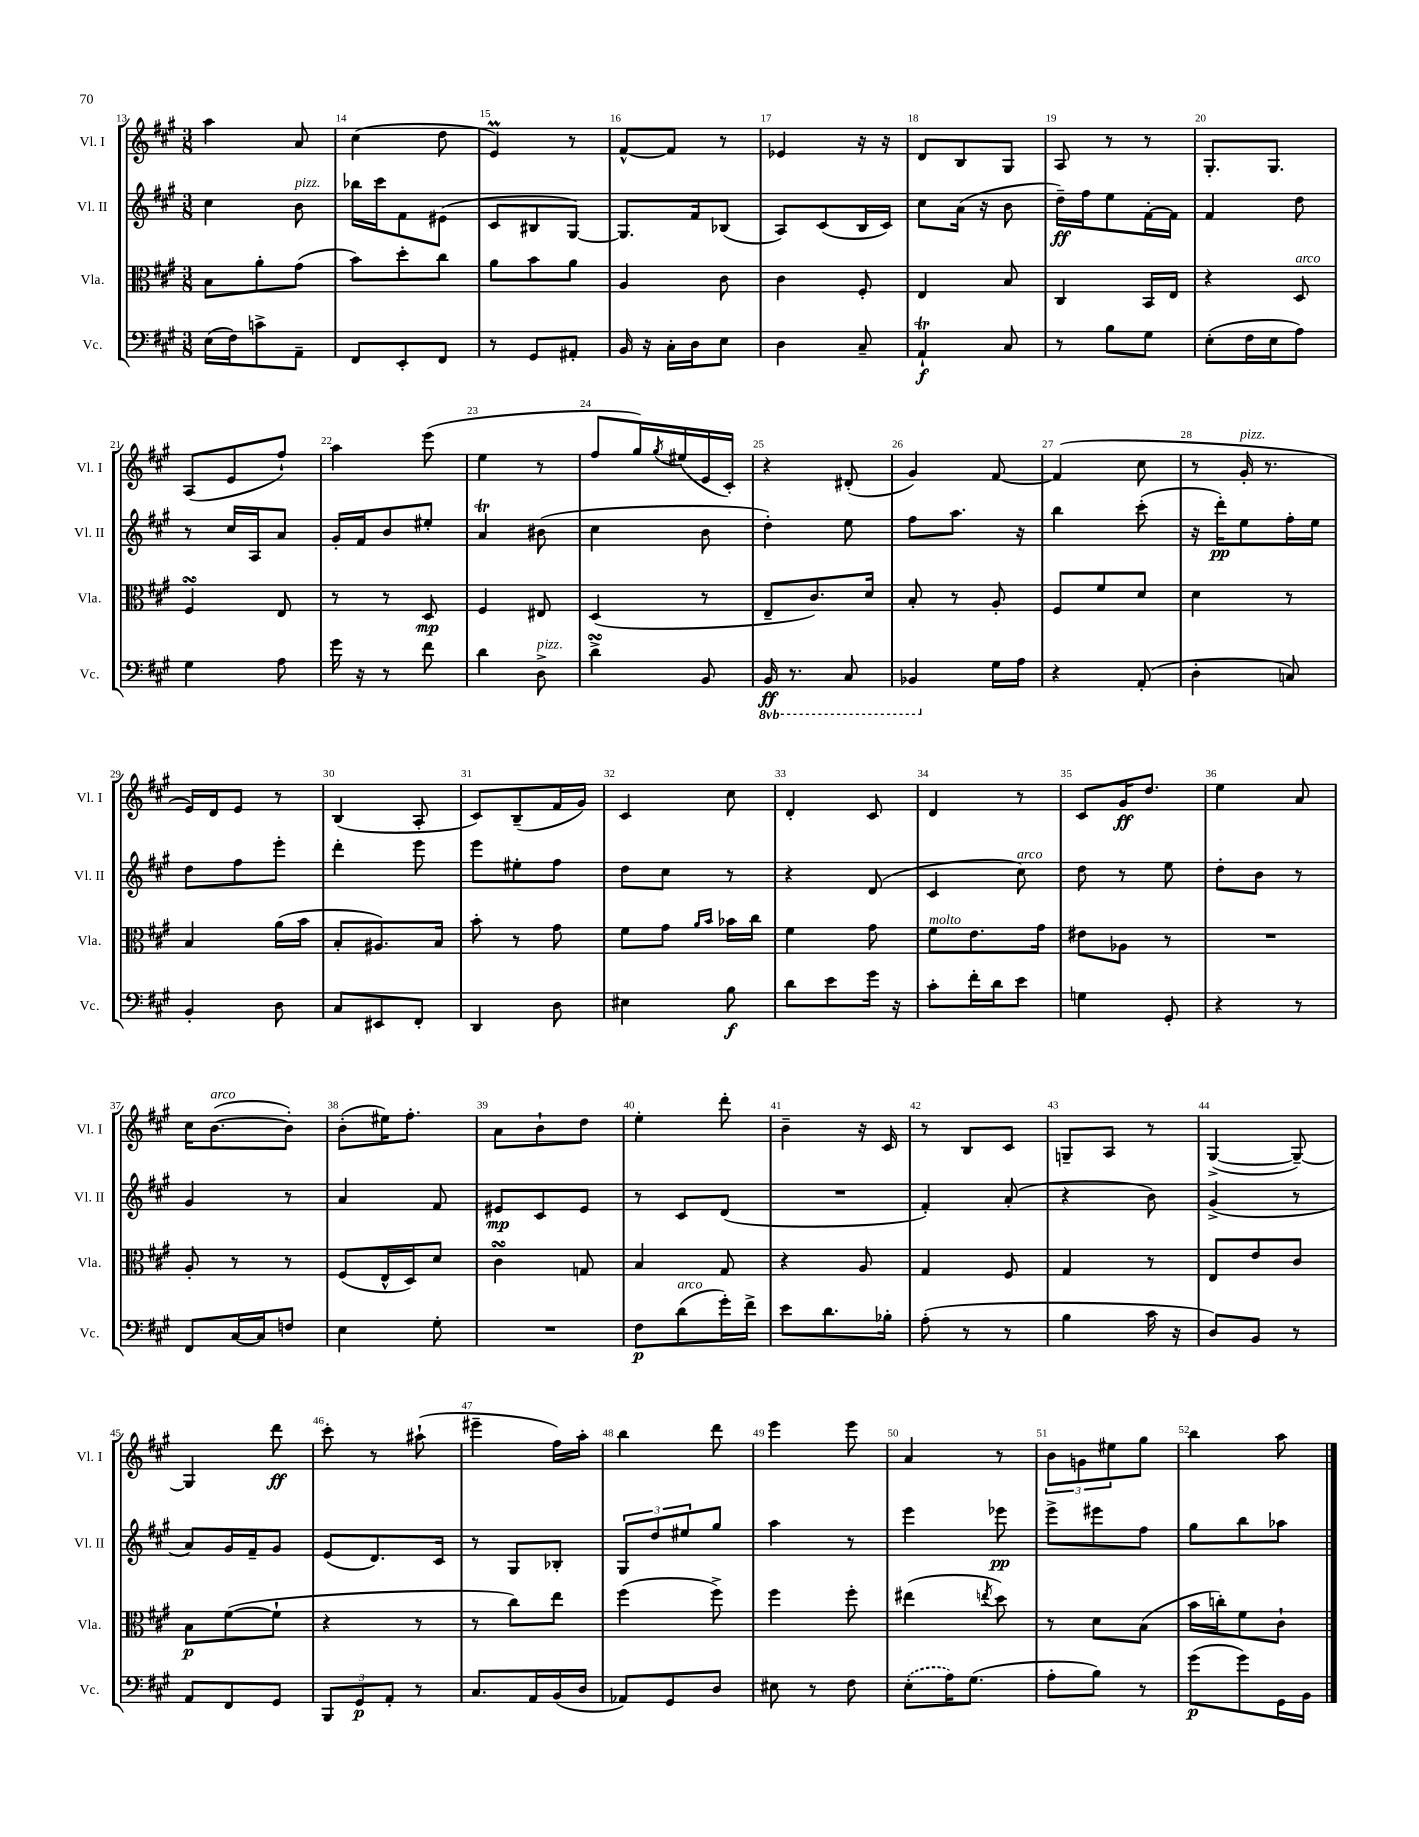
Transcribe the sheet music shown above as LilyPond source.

<<
\new StaffGroup <<
\new Staff = "s0" \with { instrumentName = "Vl. I" shortInstrumentName = "Vl. I" } {
    \clef treble \key a \major \numericTimeSignature \time 3/8
    a''4 a'8 |
    cis''4( d''8 |
    e'4\prall) r8 |
    fis'8~-^ fis'8 r8 |
    ees'4 r16 r16 |
    d'8 b8 gis8 |
    a8 r8 r8 |
    gis8.-. gis8. |
    a8( e'8 fis''8-!) |
    a''4 e'''8( |
    e''4 r8 |
    fis''8 gis''16) \acciaccatura { gis''8 } eis''16( e'16 cis'16-.) |
    r4 dis'8-.( |
    gis'4) fis'8~ |
    fis'4( cis''8 |
    r8 gis'16-.^\markup { \italic "pizz." } r8. |
    e'16) d'16 e'8 r8 |
    b4( a8-. |
    cis'8) b8--( fis'16 gis'16) |
    cis'4 cis''8 |
    d'4-. cis'8 |
    d'4 r8 |
    cis'8 gis'16\ff d''8. |
    e''4 a'8 |
    cis''16 b'8.~^\markup { \italic "arco" }( b'8-.) |
    b'8-.( eis''16) fis''8.-. |
    a'8 b'8-! d''8 |
    e''4-. d'''8-. |
    b'4-- r16 cis'16 |
    r8 b8 cis'8 |
    g8-- a8 r8 |
    gis4~->( gis8~--) |
    gis4 d'''8\ff |
    cis'''8-. r8 ais''8-!( |
    eis'''4-- fis''16) a''16-. |
    b''4 d'''8 |
    e'''4 e'''8 |
    a'4 r8 |
    \tuplet 3/2 { b'8 g'8 eis''8 } gis''8 |
    b''4 a''8 \bar "|." |
}
\new Staff = "s1" \with { instrumentName = "Vl. II" shortInstrumentName = "Vl. II" } {
    \clef treble \key a \major \numericTimeSignature \time 3/8
    cis''4 b'8^\markup { \italic "pizz." } |
    bes''16 cis'''16 fis'8 eis'8( |
    cis'8 bis8 gis8~) |
    gis8. fis'16 bes8( |
    a8) cis'8( b16 cis'16) |
    cis''8 a'16( r16 b'8 |
    d''16--\ff) fis''16 e''8 fis'16~-. fis'16 |
    fis'4 d''8 |
    r8 cis''16 a16 a'8 |
    gis'16-. fis'16 b'8 eis''8-. |
    a'4\trill bis'8( |
    cis''4 b'8 |
    d''4-.) e''8 |
    fis''8 a''8. r16 |
    b''4 cis'''8-.( |
    r16 d'''16-.\pp) e''8 fis''16-. e''16 |
    d''8 fis''8 e'''8-. |
    d'''4-. e'''8 |
    e'''8 eis''8-. fis''8 |
    d''8 cis''8 r8 |
    r4 d'8( |
    cis'4 cis''8^\markup { \italic "arco" }) |
    d''8 r8 e''8 |
    d''8-. b'8 r8 |
    gis'4 r8 |
    a'4 fis'8 |
    eis'8\mp cis'8 eis'8 |
    r8 cis'8 d'8( |
    R4. |
    fis'4-.) a'8-.( |
    r4 b'8) |
    gis'4->( r8 |
    a'8) gis'16 fis'16-- gis'8 |
    e'8( d'8.) cis'16 |
    r8 gis8 bes8-. |
    \tuplet 3/2 { gis8 d''8 eis''8 } gis''8 |
    a''4 r8 |
    e'''4 ees'''8\pp |
    e'''8-> eis'''8 fis''8 |
    gis''8 b''8 aes''8 \bar "|." |
}
\new Staff = "s2" \with { instrumentName = "Vla." shortInstrumentName = "Vla." } {
    \clef alto \key a \major \numericTimeSignature \time 3/8
    b8 a'8-. gis'8( |
    b'8) d''8-. cis''8 |
    a'8 b'8 a'8 |
    a4 cis'8 |
    cis'4 fis8-. |
    e4 b8 |
    cis4 b,16 e16 |
    r4 d8^\markup { \italic "arco" } |
    fis4\turn e8 |
    r8 r8 d8\mp |
    fis4 eis8 |
    d4( r8 |
    e8-- cis'8.) d'16 |
    b8-. r8 a8-. |
    fis8 fis'8 d'8 |
    d'4 r8 |
    b4 a'16( b'16 |
    b8-. ais8.) b16 |
    b'8-. r8 gis'8 |
    fis'8 gis'8 \grace { a'16 b'16 } bes'16 cis''16 |
    fis'4 gis'8 |
    fis'8^\markup { \italic "molto" } e'8. gis'16 |
    eis'8 aes8 r8 |
    R4. |
    a8-. r8 r8 |
    fis8( e16-^ d16) d'8 |
    cis'4\turn g8 |
    b4 gis8 |
    r4 a8 |
    gis4 fis8 |
    gis4 r8 |
    e8 e'8 cis'8 |
    b8\p fis'8~( fis'8-! |
    r4 r8 |
    r8 cis''8) e''8 |
    fis''4( fis''8->) |
    fis''4 fis''8-. |
    eis''4( \acciaccatura { e''8 } d''8) |
    r8 d'8 b8( |
    b'16 c''16-.) fis'8 cis'8-! \bar "|." |
}
\new Staff = "s3" \with { instrumentName = "Vc." shortInstrumentName = "Vc." } {
    \clef bass \key a \major \numericTimeSignature \time 3/8 \set Staff.ottavationMarkups = #ottavation-simple-ordinals
    e16( fis16) c'8-> a,8-- |
    fis,8 e,8-. fis,8 |
    r8 gis,8 ais,8-. |
    b,16 r16 cis16-. d16 e8 |
    d4 cis8-- |
    a,4-!\trill\f cis8 |
    r8 b8 gis8 |
    e8-.( fis16 e16 a8) |
    gis4 a8 |
    gis'16 r16 r8 fis'8 |
    d'4 d8->^\markup { \italic "pizz." } |
    d'4->\turn b,8 |
    \ottava #-1 b,,16\ff r8. cis,8 |
    bes,,4 \ottava #0 gis16 a16 |
    r4 a,8-.( |
    d4-. c8) |
    b,4-. d8 |
    cis8 eis,8 fis,8-. |
    d,4 d8 |
    eis4 b8\f |
    d'8 e'8 gis'16 r16 |
    cis'8-. fis'16-. d'16 e'8 |
    g4 gis,8-. |
    r4 r8 |
    fis,8 cis16~ cis16 f8 |
    e4 gis8-. |
    R4. |
    fis8\p d'8^\markup { \italic "arco" }( gis'16-.) fis'16-> |
    e'8 d'8. bes16-. |
    a8-.( r8 r8 |
    b4 cis'16 r16 |
    d8) b,8 r8 |
    a,8 fis,8 gis,8 |
    \tuplet 3/2 { b,,8 gis,8\p a,8-. } r8 |
    cis8. a,16 b,16( d16 |
    aes,8) gis,8 d8 |
    eis8 r8 fis8 |
    \once \slurDashed e8-.( a16) gis8.( |
    a8-. b8) r8 |
    gis'8\p( gis'8) gis,16 b,16 \bar "|." |
}
>>
>>
\layout { \context { \Score currentBarNumber = #13 \override BarNumber.break-visibility = ##(#f #t #t) barNumberVisibility = #all-bar-numbers-visible } }
